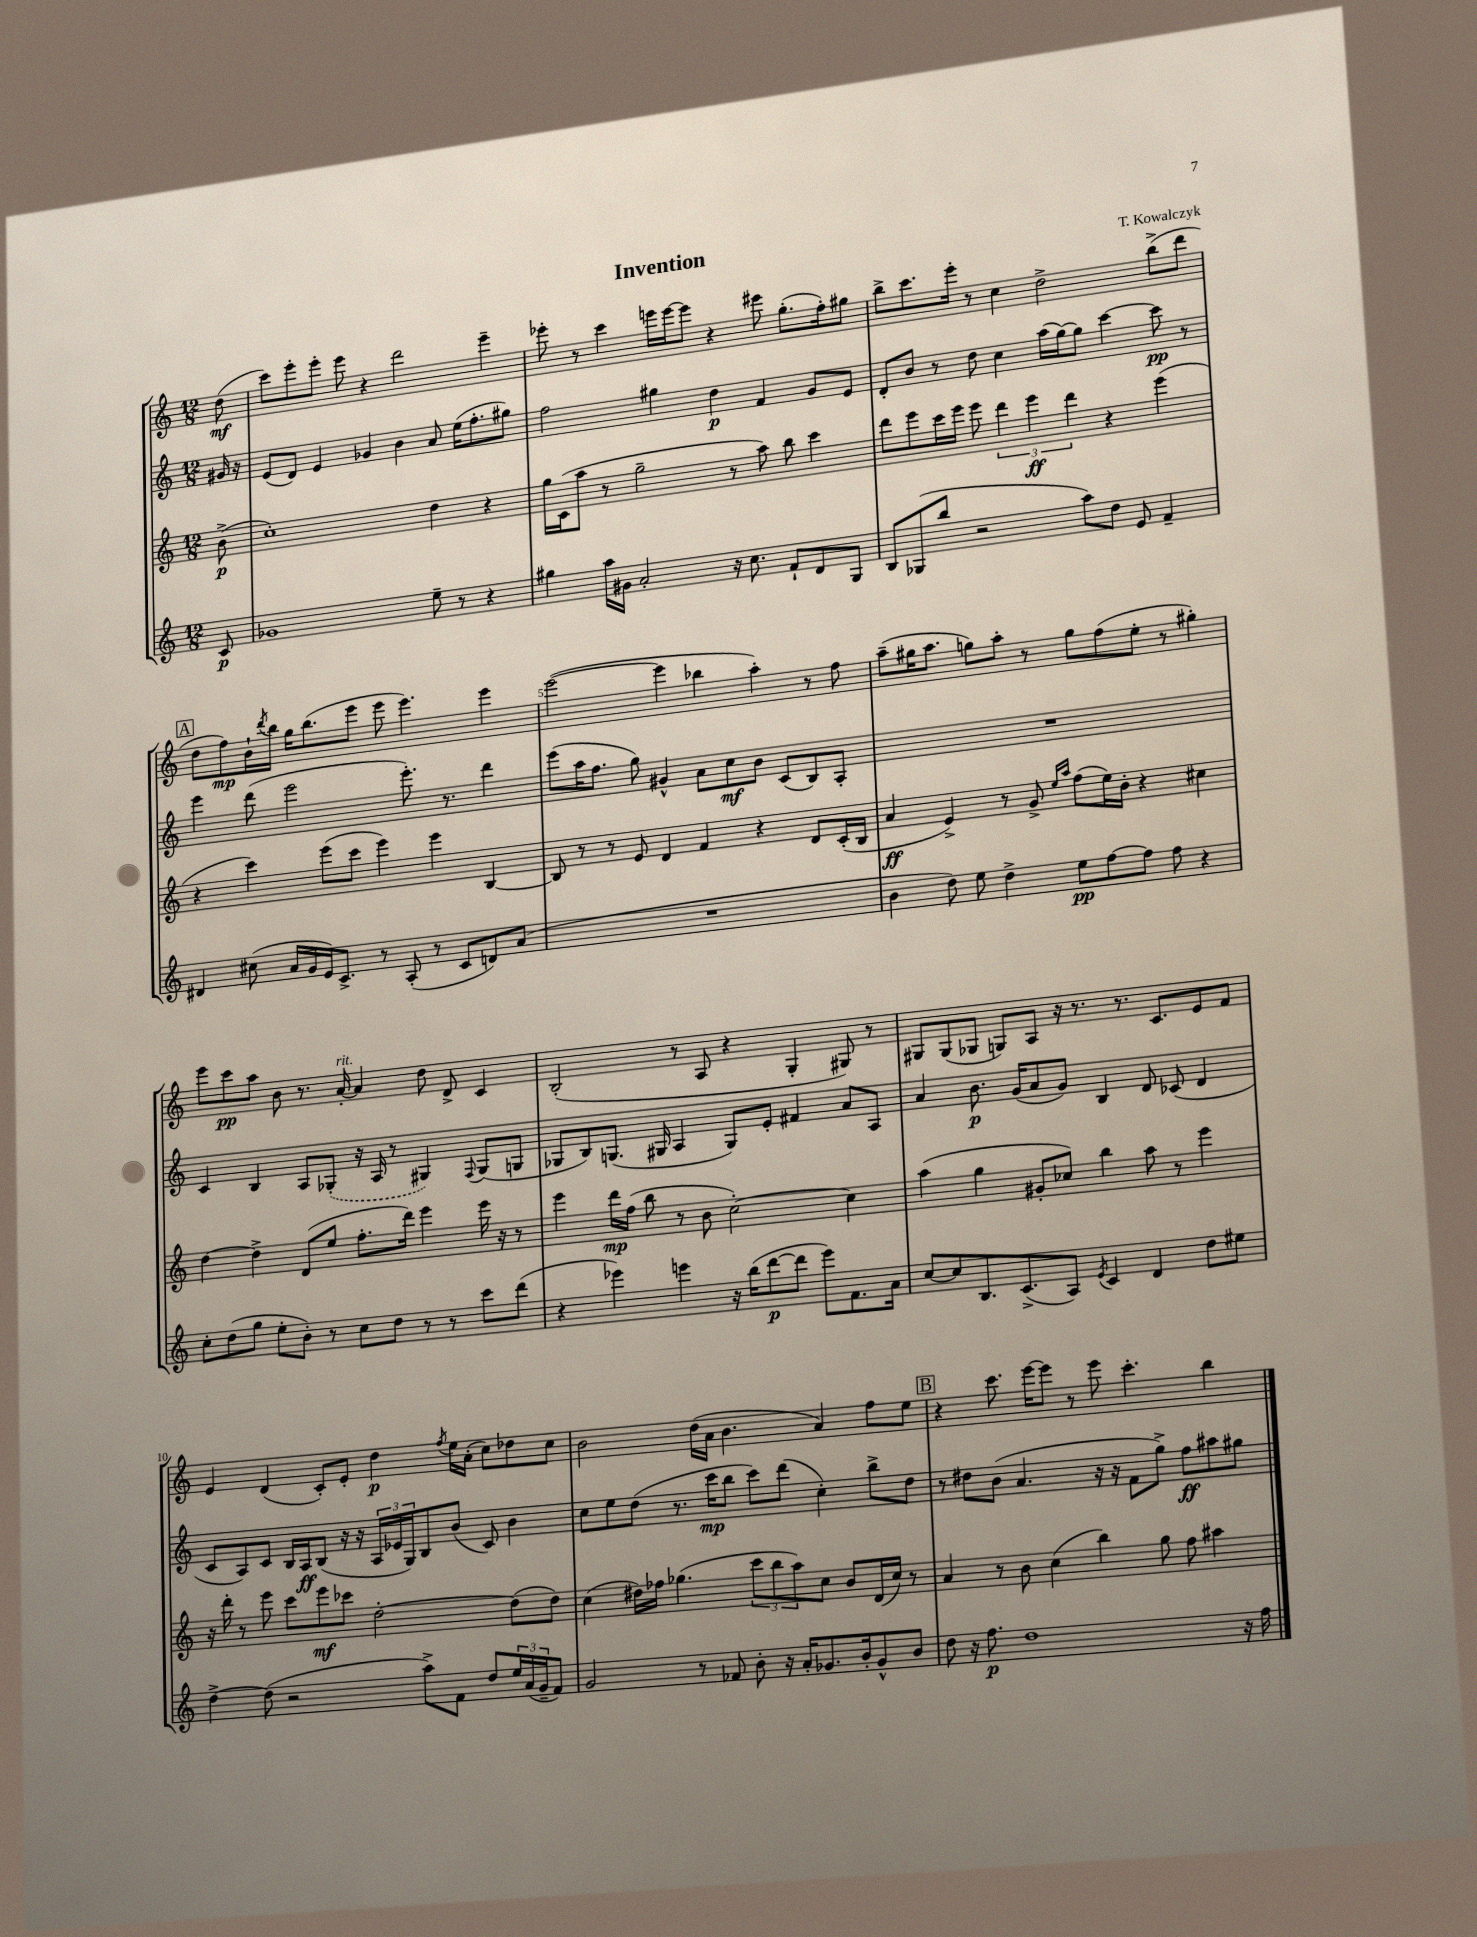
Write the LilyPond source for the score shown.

\header { title = "Invention" composer = "T. Kowalczyk" }
<<
\new StaffGroup <<
\new Staff = "s0" {
    \clef treble \key c \major \numericTimeSignature \time 12/8 \partial 8
    d''8\mf( |
    c'''8) e'''8-. e'''8-. e'''8 r4 d'''2 e'''4-- |
    ees'''8-. r8 c'''4 e'''16 e'''16~ e'''8 r4 eis'''8 g''8.-.( f''16-.) gis''8 |
    b''8-> c'''8. e'''16-. r8 c''4 d''2-> b''8->( d'''8 |
    \mark \markup { \box "A" } d''8 f''8\mp) b'16-! \acciaccatura { d'''8 } b''16 g''16 b''8.( e'''8 e'''8 e'''4.) e'''4 |
    e'''2~( e'''4 bes''4 a''4-.) r8 f''8 |
    a''8--( gis''16 a''8. g''8) a''8-. r8 g''8 f''8( e''8-. r8 gis''4-.) |
    e'''8 c'''8\pp a''8 b'8 r8. a'16~-.^\markup { \italic "rit." } a'4 d''8 d'8-> c'4 |
    b2-.( r8 a8 r4 g4-. gis8) r8 |
    gis8 gis8( ges8 g8) a8 r16 r8. r8. c'8. e'8 f'8 |
    e'4 d'4( c'8-.) e'8-. d''4\p \acciaccatura { f''8 } e''16 a'16-.( c''8) des''8 c''8 |
    b'2 d''16( a'16 b'4. a'4) f''8 e''8 |
    \mark \markup { \box "B" } r4 c'''8. e'''16~ e'''8 r8 e'''8 c'''4.-. b''4 \bar "|." |
}
\new Staff = "s1" {
    \clef treble \key c \major \numericTimeSignature \time 12/8 \partial 8
    gis'16 r16 |
    e'8( d'8) e'4 ges'4 b'4 a'8 e''16( f''8.-. gis''8) |
    f''2 gis''4 d''4\p f'4 g'8 e'8 |
    d'8-. b'8 r8 d''8 c''4 a''16( g''16~) g''8 c'''4~ c'''8\pp r8 |
    \mark \markup { \box "A" } e'''4 d'''8( e'''2 e'''8.-.) r8. d'''4 |
    e'''8( a''16 f''8. g''8) gis'4-^ a'8 c''8\mf b'8 c'8( b8) a8-. |
    R1. |
    c'4 b4 a8 \once \slurDashed ges8-.( r16 a16 r8 gis4) \appoggiatura { f8 } gis8( g8 |
    ges8 b8) g8.( gis16 a4 gis8) e'8-. fis'4 a'8 a8 |
    a'4 b'8.\p g'16( a'8 g'8) b4 d'8 ces'8( d'4 |
    c'8 a8) c'8 b16 a16\ff b8( r16 r16 \tuplet 3/2 { a16 ees'16 g16) } b8 b'8( c'8) b'4 |
    c''8 e''8 d''8( r8. c'''16\mp b''8 c'''8) d'''8( c''4-.) b''8-> d''8 |
    \mark \markup { \box "B" } r8 dis''8 b'8( a'4. r16 r16 f'8 g''8->) f''8\ff ais''8 gis''8 \bar "|." |
}
\new Staff = "s2" {
    \clef treble \key c \major \numericTimeSignature \time 12/8 \partial 8
    b'8->\p( |
    c''1-.) d''4 r4 |
    g''16 c'16( a''8 r8 g''2-- r8 a''8) b''8 c'''4 |
    d'''8 e'''8 c'''16 e'''16 e'''8 \tuplet 3/2 { d'''4 e'''4\ff d'''4 } r4 e'''4( |
    \mark \markup { \box "A" } r4 c'''4) e'''8( c'''8 e'''4) e'''4 b4~ |
    b8 r8 r8 e'8 d'4 f'4 r4 d'8 c'16-.( b16 |
    a'4\ff e'4->) r8 g'8-> \grace { e''16 a''16 } f''8( e''16) b'16-. r4 cis''4 |
    d''4~ d''4-> d'8( e''8 f''8.-. d'''16) e'''4 e'''16 r16 r8 |
    e'''4 d'''16\mp f''16( b''8 r8 b'8 c''2~-.) c''4 |
    a''4( g''4 gis'8-. ces''8) b''4 a''8 r8 e'''4 |
    r16 d'''16-. r8 e'''8 c'''8 e'''8\mf ces'''8 d''2~-. d''8( d''8) |
    c''4( dis''16) fes''16 ges''4.( \tuplet 3/2 { c'''8 b''8 a''8) } c''8 b'8 d'16( c''16) r8 |
    \mark \markup { \box "B" } a'4 r8 b'8 c''4( b''4) g''8 f''8 ais''4 \bar "|." |
}
\new Staff = "s3" {
    \clef treble \key c \major \numericTimeSignature \time 12/8 \partial 8
    c'8\p |
    ges'1 e''8-- r8 r4 |
    gis''4 a''16 gis'16 a'2-. r16 c''8. f'8-! d'8 g8 |
    b8 ges8( b''8 r2 a''8) d''8 e'8 f'4-- |
    \mark \markup { \box "A" } dis'4 cis''8( a'16 g'16 e'16) c'8.-> r8 a8-.( r8 c'8 d'8) a'8( |
    R1. |
    b'4 d''8) e''8 d''4-> e''8\pp f''8~ f''8 f''8 r4 |
    c''8-. d''8( g''8 e''8-. b'8-.) r8 c''8 d''8 r8 r8 c'''8 d'''8( |
    r4 ees'''4) e'''4 r16 b''16( d'''8~\p d'''8 e'''8) f'8. a'16 |
    c''8~ c''8 b8. c'8.->( a8) \acciaccatura { e'8 } c'4 d'4 d''8 eis''8 |
    d''4~-> d''8( r2 a''8->) f'8 d''8 \tuplet 3/2 { e''16 a'16( g'16-- } f'8) |
    g'2 r8 fes'8 b'8-. r16 a'16-. ges'8. b'16-. ges'8-^ b'8 |
    \mark \markup { \box "B" } d''8 r16 f''8.\p d''1 r16 f''16 \bar "|." |
}
>>
>>
\layout { \context { \Score \override BarNumber.break-visibility = ##(#f #t #t) barNumberVisibility = #(every-nth-bar-number-visible 5) } }
